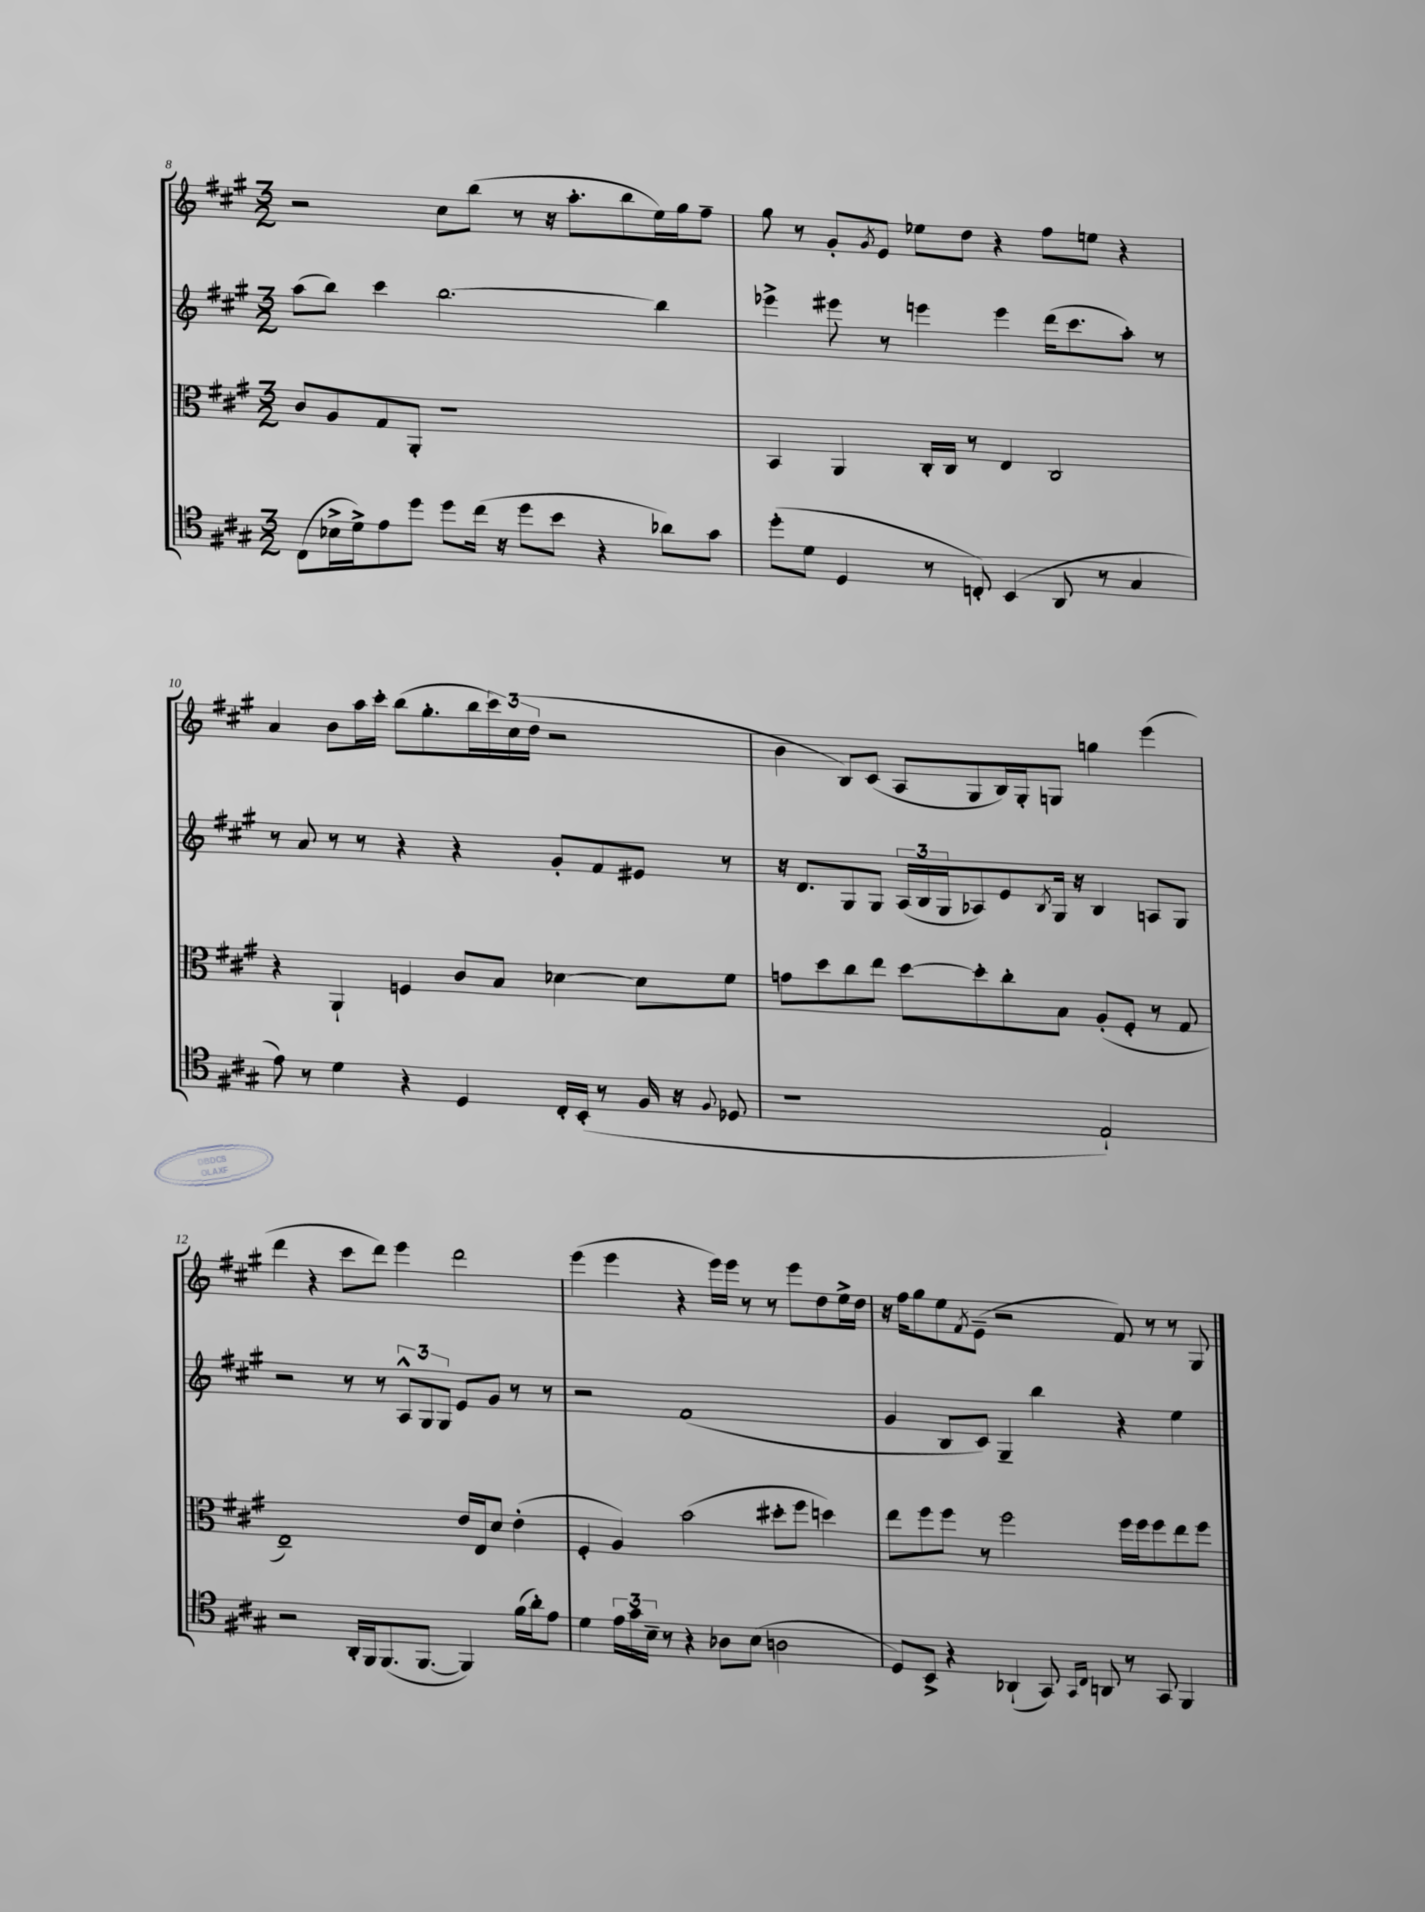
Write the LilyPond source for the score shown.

<<
\new StaffGroup <<
\new Staff = "s0" {
    \clef treble \key a \major \numericTimeSignature \time 3/2
    r2 cis''8 b''8( r8 r16 a''8.-. b''8 e''16) gis''16 fis''8-- |
    gis''8 r8 gis'8-. \acciaccatura { gis'8 } e'8 ees''8 d''8 r4 fis''8 e''8 r4 |
    a'4 b'8 a''16 cis'''16-. b''8( gis''8.-. b''16 \tuplet 3/2 { cis'''16) cis''16( d''16 } r2 |
    b'4 b8) cis'8( a8 gis8 b16) gis16-. g8 g''4 e'''4( |
    d'''4 r4 cis'''8 d'''8) e'''4 d'''2 |
    e'''4( e'''4 r4 e'''16) e'''16 r8 r8 e'''8 d''8 e''16-> d''16 |
    r16 fis''16 gis''8 e''8 \acciaccatura { fis'8 } e'8--( r2 fis'8) r8 r8 gis8 \bar "|." |
}
\new Staff = "s1" {
    \clef treble \key a \major \numericTimeSignature \time 3/2
    a''8( b''8) cis'''4 b''2.~ b''4 |
    ees'''4-> eis'''8 r8 e'''4 e'''4 d'''16( cis'''8. a''8-.) r8 |
    r8 a'8 r8 r8 r4 r4 gis'8-. fis'8 eis'8 r8 |
    r16 d'8. gis8 gis8 \tuplet 3/2 { a16( b16 gis16 } aes8) e'8 \acciaccatura { b8 } gis16 r16 b4 a8 gis8 |
    r2 r8 r8 \tuplet 3/2 { a8-^ gis8 gis8 } e'8 gis'8 r8 r8 |
    r2 fis'1( |
    gis'4 b8 cis'8) gis4-- b''4 r4 e''4 \bar "|." |
}
\new Staff = "s2" {
    \clef alto \key a \major \numericTimeSignature \time 3/2
    cis'8 a8 gis8 a,8-. r1 |
    b,4 a,4 cis16-. cis16 r8 e4 cis2 |
    r4 a,4-! f4 cis'8 b8 des'4~ des'8 fis'8 |
    g'8 d''8 cis''8 e''8 d''8~ d''8-. cis''8-. b8 a8-.( fis8-. r8 gis8 |
    e1--) e'16 e16 d'8 e'4-.( |
    fis4-. a4) b'2( dis''8-. fis''8 d''4) |
    e''8 fis''8 fis''8 r8 fis''2 fis''16 fis''16 fis''8 e''8 fis''8 \bar "|." |
}
\new Staff = "s3" {
    \clef tenor \key a \major \numericTimeSignature \time 3/2
    cis8( bes16-> d'16->) e'8 d''8 d''8 cis''16( r16 d''8 b'8 r4 aes'8) gis'8 |
    d''8-.( d'8 d4 r8 c8-.) b,4( a,8 r8 gis4 |
    e'8) r8 d'4 r4 d4 cis16-. b,16-.( r8 fis16 r16 \appoggiatura { fis8 } des8 |
    r1 e2-!) |
    r2 a,16-. fis,16 fis,8.( fis,8.~ fis,4) fis'16( a'16-.) e'8 |
    d'4 \tuplet 3/2 { e'16 gis'16 b16-- } r8 r4 aes8 b8( a2 |
    d8) b,8-> r4 aes,4-!( gis,8) \grace { gis,16 cis16 } a,8 r8 gis,8 fis,4 \bar "|." |
}
>>
>>
\layout { \context { \Score currentBarNumber = #8 } }
